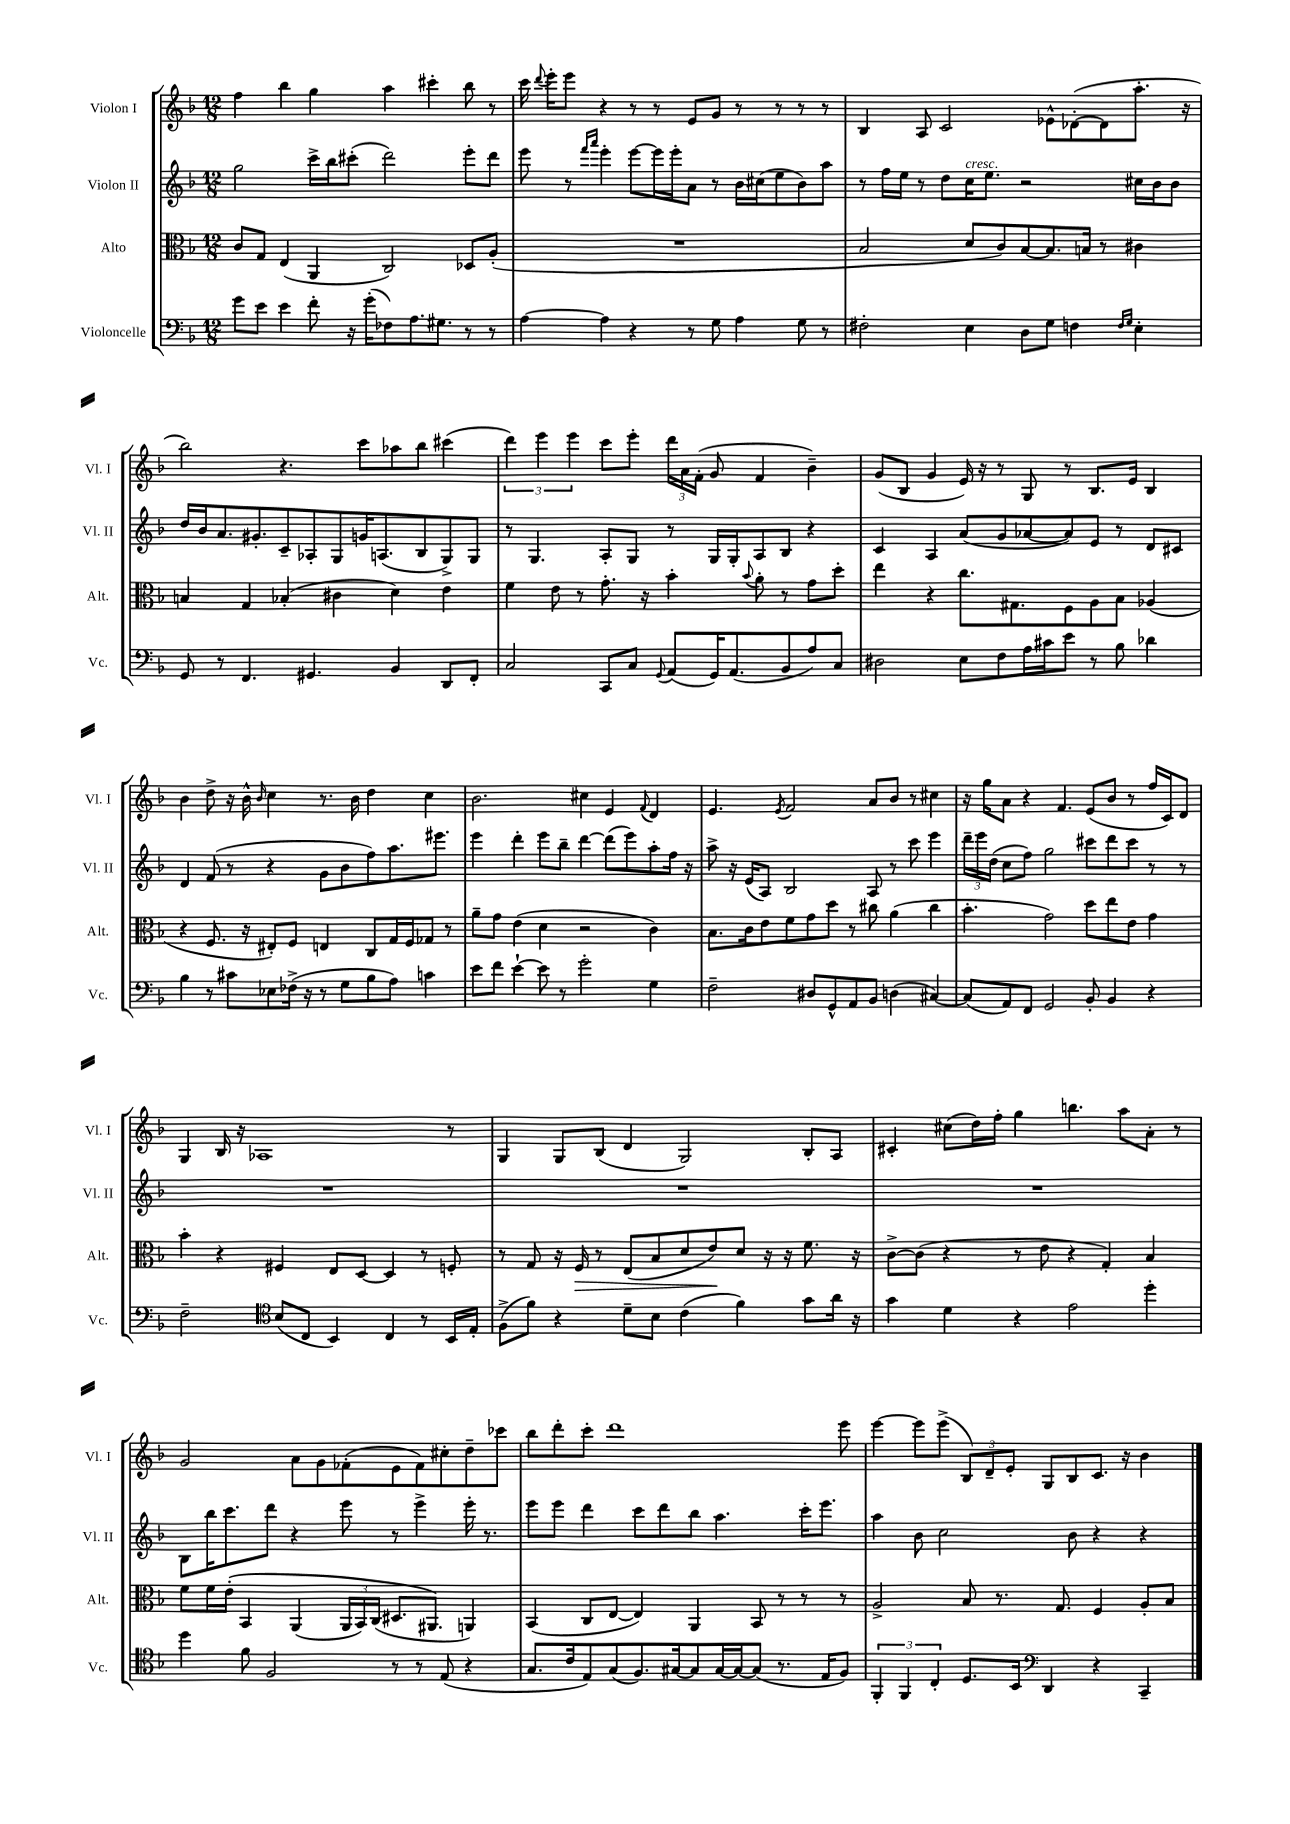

**kern	**kern	**dynam	**kern	**kern
*part4	*part3	*part3	*part2	*part1
*staff4	*staff3	*staff3	*staff2	*staff1
*I"Violoncelle	*I"Alto	*	*I"Violon II	*I"Violon I
*I'Vc.	*I'Alt.	*	*I'Vl. II	*I'Vl. I
*clefF4	*clefC3	*	*clefG2	*clefG2
*k[b-]	*k[b-]	*	*k[b-]	*k[b-]
*M12/8	*M12/8	*	*M12/8	*M12/8
=79	=79	=79	=79	=79
8g\L	8c/L	.	2gg\	4ff\
8e\J	8G/J	.	.	.
4e\	(4E/	.	.	4bb-\
8f'\	4AA/	.	16ccc^\LL	4gg\
.	.	.	16bb-\J	.
16r	.	.	(8ccc#X'\J	.
(16g'\KL	.	.	.	.
8F-X\)	2C/)	.	2ddd\)	4aa\
8.A\	.	.	.	.
.	.	.	.	4ccc#X'\
8.G#X\J	.	.	.	.
8r	8D-X/L	.	8eee'\L	8bb-\
8r	(8A'/J	.	8ddd\J	8r
=80	=80	=80	=80	=80
[4A\	1.r	.	8eee\	16ccc\
.	.	.	.	8qqddd/
.	.	.	.	16eee'\KL
.	.	.	8r	8eee\J
.	.	.	16qqfff/LL	.
.	.	.	16qqaaa/JJ	.
4A\]	.	.	4eee'\	4r
4r	.	.	[8eee\L	8r
.	.	.	16eee\L]	8r
.	.	.	16eee'\J	.
8r	.	.	8a\J	8e/L
8G\	.	.	8r	8g/J
4A\	.	.	16b-\LL	8r
.	.	.	(16cc#X\J	.
.	.	.	8ee\	8r
8G\	.	.	8b-\)	8r
8r	.	.	8aa\J	8r
=81	=81	=81	=81	=81
2F#X'\	2B-/	.	8r	4B-/
.	.	.	16ff\LL	.
.	.	.	16ee\JJ	.
.	.	.	8r	8A/
.	.	.	8dd\L	2c/
!	!	!	!LO:TX:a:i:t=cresc.	!
4E\	8d/L	.	16cc\K	.
.	.	.	8.ee\J	.
.	8c/)	.	.	.
8D\L	[8B-/	.	2r	.
8G\J	8.B-/]	.	.	8e-X^^\L
4Fn\	.	.	.	([8d-X'\
.	16Bn/Jk	.	.	.
.	8r	.	.	8d-\]
16qqF/LL	.	.	.	.
16qqG/JJ	.	.	.	.
4E'\	4c#X\	.	16cc#X\LL	8.aa'\J
.	.	.	16b-\J	.
.	.	.	8b-\J	.
.	.	.	.	16r
!!LO:LB:g=z
=82	=82	=82	=82	=82
8GG/	4Bn/	.	16dd/LL	2bb-\)
.	.	.	16b-/J	.
8r	.	.	8.a/	.
4.FF/	4G/	.	.	.
.	.	.	8.g#X'/	.
.	(4B-X'/	.	8c~/	4.r
4.GG#X/	.	.	8A-X'/	.
.	4c#X\	.	8G/	.
.	.	.	16gn/K	8ccc\L
.	.	.	(8.An/	.
4BB-/	4d\)	.	.	8aa-X\
.	.	.	8B-/	8bb-\J
8DD/L	4e\	.	8G^/)	(4ccc#X\
8FF'/J	.	.	8G/J	.
=83	=83	=83	=83	=83
2C/	4f\	.	8r	6ddd\)
.	.	.	4.G/	.
.	.	.	.	6eee\
.	8e\	.	.	.
.	.	.	.	6eee\
.	8r	.	.	.
8CC/L	8.g'\	.	8A'/L	8ccc\L
8C/J	.	.	8G/J	8eee'\J
.	16r	.	.	.
8qqGG/	.	.	.	.
(8AA/L	4b-'\	.	8r	24ddd\LL
.	.	.	.	24a\
.	.	.	.	(24f'\JJ
16GG/K)	.	.	16G/LL	8g/
(8.AA/	.	.	16G'/J	.
.	8qqb-/	.	.	.
.	8a'\	.	8A/	4f/
8BB-/	8r	.	8B-/J	.
8A/)	8g\L	.	4r	4b-~\)
8C/J	8dd'\J	.	.	.
=84	=84	=84	=84	=84
2D#X\	4ee\	.	4c/	(8g/L
.	.	.	.	8B-/J
.	4r	.	4A/	4g/
8E\L	8.cc\L	.	(8a/L	16e/)
.	.	.	.	16r
8F\	.	.	8g/	8r
.	8.G#X\	.	.	.
16A\L	.	.	[8a-X/	8G/
16c#X\J	.	.	.	.
8e\J	8F\	.	8a-/])	8r
8r	8A\	.	8e/J	8.B-/L
8B-\	8B-\J	.	8r	.
.	.	.	.	16e/Jk
4d-X\	(4A-X/	.	8d/L	4B-/
.	.	.	8c#X/J	.
!!LO:LB:g=z
=85	=85	=85	=85	=85
4B-\	4r	.	4d/	4b-\
8r	8.F/	.	(8f/	8dd^\
8c#X\L	.	.	8r	16r
.	16r	.	.	16b-^^\
.	.	.	.	16qqb-/
8E-X\	8E#X'/L)	.	4r	4cc\
(16F-X^\Jk	8F/J	.	.	.
16r	.	.	.	.
8r	4En/	.	8g\L	8.r
8G\L	.	.	8b-\	.
.	.	.	.	16b-\
8B-\	8C/L	.	8ff\)	4dd\
8A\J)	16G/L	.	8.aa\	.
.	16F/J	.	.	.
4cn\	8G-X/J	.	.	4cc\
.	.	.	8.eee#X\J	.
.	8r	.	.	.
=86	=86	=86	=86	=86
8e\L	8a~\L	.	4eee\	2.b-\
8f\J	8g\J	.	.	.
[4e`\	(4e\	.	4ddd'\	.
8e\]	4d\	.	8eee\L	.
8r	.	.	8bb-~\J	.
2g'\	2r	.	[4ddd\	4cc#X\
.	.	.	(8ddd\L]	4e/
.	.	.	8eee\)	.
.	.	.	.	8qqf/
4G\	4c\)	.	8aa'\	4d/
.	.	.	16ff\Jk	.
.	.	.	16r	.
=87	=87	=87	=87	=87
2F~\	8.B-\L	.	8aa^\	4.e/
.	.	.	16r	.
.	16c\k	.	(16e/KL	.
.	8e\	.	8A/J)	.
.	.	.	.	8qe/
.	8f\	.	2B-/	2f/
8D#X/L	8g\	.	.	.
8GG^^/	8dd\J	.	.	.
8AA/	8r	.	.	.
8BB-/J	8cc#X\	.	8A/	8a/L
(4Dn\	(4a\	.	8r	8b-/J
.	.	.	8ccc\	8r
[4C#X/)	4cc#\	.	4eee\	4cc#X\
=88	=88	=88	=88	=88
(8C#/L]	4.b-'\	.	24ddd~\LL	16r
.	.	.	24eee\	.
.	.	.	.	16gg\KL
.	.	.	(24dd\JJ	.
8AA/)	.	.	8cc\L	8a\J
8FF/J	.	.	8ff\J)	4r
2GG/	2g\)	.	2gg\	.
.	.	.	.	4.f/
8BB-'/	8dd\L	.	8ccc#X\L	(8e/L
4BB-/	8ee\	.	8ddd\	8b-/J
.	8e\J	.	8ccc#\J	8r
4r	4g\	.	8r	16ff/LL
.	.	.	.	16c/J)
.	.	.	8r	8d/J
!!LO:LB:g=z
=89	=89	=89	=89	=89
2F~\	4b-'\	.	1.r	4G/
.	4r	.	.	16B-/
.	.	.	.	16r
.	.	.	.	1A-X
*clefC4	*	*	*	*
(8B-/L	4F#X/	.	.	.
8C/J	.	.	.	.
4BB-/)	8E/L	.	.	.
.	[8D/J	.	.	.
4C/	4D/]	.	.	.
8r	8r	.	.	.
16BB-/LL	8Fn'/	.	.	8r
16E'/JJ	.	.	.	.
=90	=90	=90	=90	=90
(8F^\L	8r	.	1.r	4G/
8f\J)	8G/	.	.	.
4r	16r	.	.	8G/L
!	!	!LO:HP:b	!	!
.	16F/	>	.	.
.	8r	.	.	(8B-/J
8d~\L	(8E/L	.	.	4d/
8B-\J	8B-/	.	.	.
(4c\	8d/	.	.	2G/)
.	8e/)	.	.	.
4f\)	8d/J	]	.	.
.	16r	.	.	.
.	16r	.	.	.
8g\L	8.f\	.	.	8B-'/L
16a\Jk	.	.	.	8A/J
16r	16r	.	.	.
=91	=91	=91	=91	=91
4g\	[8c^\L	.	1.r	4c#X'/
.	(8c\J]	.	.	.
4d\	4r	.	.	(8cc#X\L
.	.	.	.	16dd\L)
.	.	.	.	16ff'\JJ
4r	8r	.	.	4gg\
.	8e\	.	.	.
2e\	4r	.	.	4.bbn\
.	4G'/)	.	.	.
.	.	.	.	8aa\L
4dd'\	4B-/	.	.	8a'\J
.	.	.	.	8r
!!LO:LB:g=z
=92	=92	=92	=92	=92
4dd\	8f\L	.	8B-\L	2g/
.	16f\L	.	16bb-\K	.
.	(16e'\JJ	.	8.ccc\	.
8f\	4BB-/	.	.	.
2F/	.	.	8ddd\J	.
.	(4AA/	.	4r	8a\L
.	.	.	.	8g\
.	24AA/LL	.	8eee\	(8f-X'\
.	24BB-/)	.	.	.
.	(24C/JJ	.	.	.
8r	8.D#X/L	.	8r	8e\
8r	.	.	4eee^\	8f-\)
.	8.AA#X/J)	.	.	.
(8E/	.	.	.	8cc#X'\
4r	4AAn/)	.	16eee'\	8dd~\
.	.	.	8.r	.
.	.	.	.	8ccc-X\J
=93	=93	=93	=93	=93
8.G/L	(4BB-/	.	8eee\L	8bb-\L
.	.	.	8eee\J	8ddd'\
16c/k	.	.	.	.
8E/)	8C/L	.	4ddd\	8ccc'\J
(8G/	[8E/J	.	.	1ddd
8.F/)	4E/])	.	8ccc\L	.
.	.	.	8ddd\	.
[16G#X/k	.	.	.	.
8G#/]	4AA/	.	8bb-\J	.
[16G#/L	.	.	4.aa\	.
16G#/J_	.	.	.	.
(8G#/J]	8BB-/	.	.	.
8.r	8r	.	.	.
.	8r	.	16ccc'\KL	.
16E/KL	.	.	8.eee\J	.
8F/J)	8r	.	.	8eee\
=94	=94	=94	=94	=94
6FF'/	2A^/	.	4aa\	[4eee\
6FF/	.	.	.	.
.	.	.	8b-\	8eee\L]
6C'/	.	.	.	.
.	.	.	2cc\	(8eee^\J
8.D/L	8B-/	.	.	12B-/L)
.	.	.	.	12d~/
.	8.r	.	.	.
.	.	.	.	12e'/J
16BB-/Jk	.	.	.	.
*clefF4	*	*	*	*
4DD/	.	.	.	8G/L
.	8.G/	.	.	.
.	.	.	8b-\	8B-/
4r	4F/	.	4r	8.c/J
.	.	.	.	16r
4CC~/	8A'/L	.	4r	4b-\
.	8B-/J	.	.	.
==	==	==	==	==
*-	*-	*-	*-	*-
